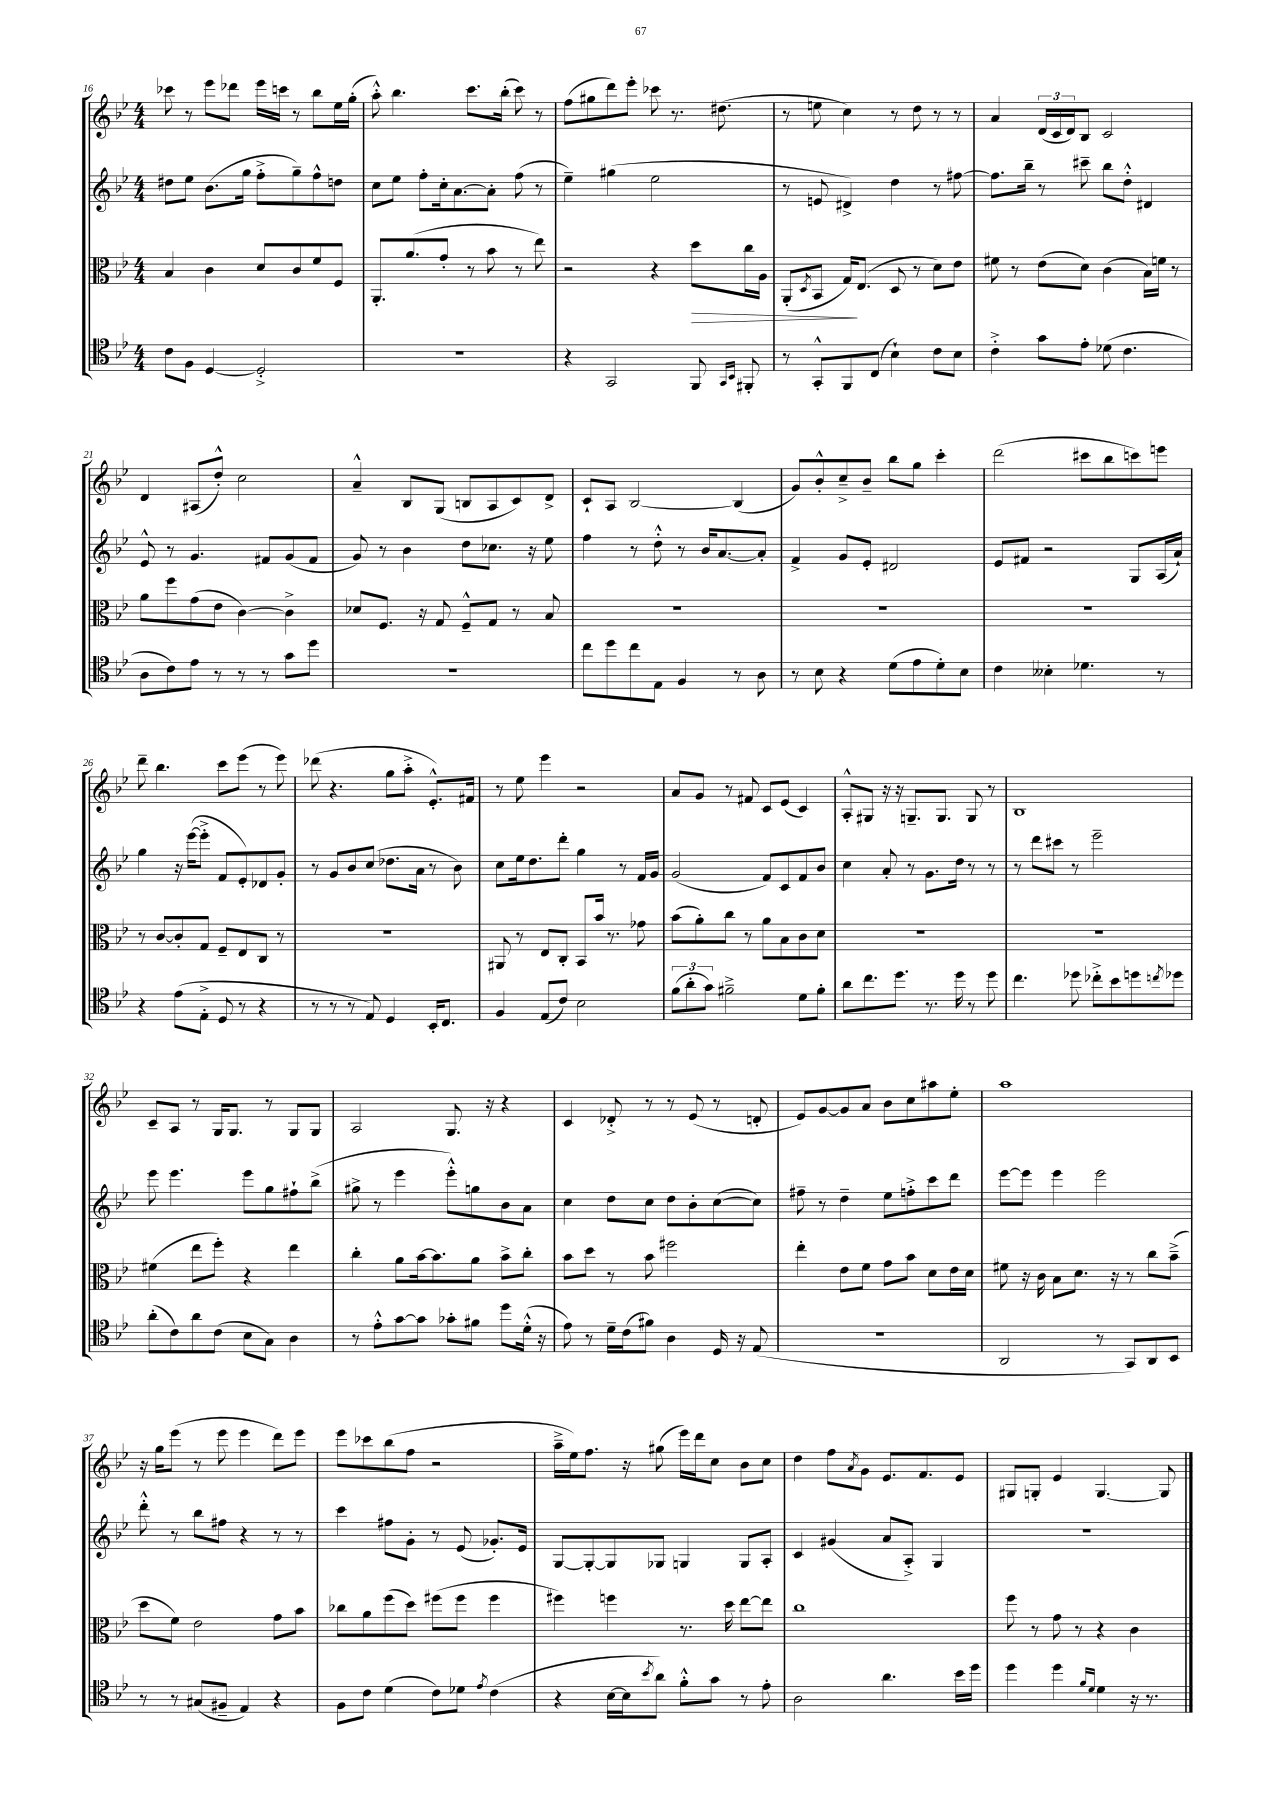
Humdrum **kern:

**kern	**kern	**kern	**kern
*staff4	*staff3	*staff2	*staff1
*clefC4	*clefC3	*clefG2	*clefG2
*k[b-e-]	*k[b-e-]	*k[b-e-]	*k[b-e-]
*M4/4	*M4/4	*M4/4	*M4/4
8c	4B-	8dd#	8ccc-
8F	.	8ee-	8r
[4D	4c	(8.b-	8eee-
.	.	.	8ddd-
.	.	16gg	.
2D'^]	8d	8ff'^	16eee-
.	.	.	16ccc
.	8c	8gg~)	8r
.	8f	8ff^^	8bb-
.	8F	8dd	16ee-
.	.	.	(16gg'
=	=	=	=
1r	8.AA'	8cc	8aa'^^)
.	.	8ee-	4.bb-
.	(8.a	.	.
.	.	8ff'	.
.	8g'	16cc'	.
.	.	[8.a	.
.	8r	.	8.ccc
.	8b-	8a']	.
.	.	.	(16bb-'
.	8r	(8ff	8ccc)
.	8ee-)	8r	8r
=	=	=	=
4r	2r	4ee-~)	(8ff
.	.	.	8gg#
2GG	.	(4gg#	8ddd)
.	.	.	8eee-'
.	4r	2ee-	8ccc-
.	.	.	8.r
8FF	8dd	.	.
.	.	.	(8.dd#
16qqGG	.	.	.
16qqBB-	.	.	.
8FF#'	16cc	.	.
.	16A	.	.
=	=	=	=
8r	(8AA'	8r	8r
.	8qD	.	.
8GG'^^	8BB-	8e	8ee
8FF	16G)	4d#^)	4cc)
.	(8.E-	.	.
(8C	.	.	.
4B-`)	8D	4dd	8r
.	8r	.	8dd
8c	8d)	8r	8r
8B-	8e-	[8ff#	8r
=	=	=	=
4c'^	8f#	8.ff#]	4a
.	8r	.	.
.	.	16bb-~	.
8g	(8e-	8r	(24d
.	.	.	24c
.	.	.	24d)
8e-'	8d)	8ccc#~	8B-
(8d-	(4c	8bb-	2c
4.c	.	8dd'^^	.
.	16B-)	4d#	.
.	16f	.	.
.	8r	.	.
=	=	=	=
8A	8a	8e-^^	4d
8c)	8ff	8r	.
8e-	(8g	4.g	(8A#
8r	8e-	.	8dd'^^)
8r	[4c)	.	2cc
8r	.	8f#	.
8g	4c^]	(8g	.
8dd	.	8f#	.
=	=	=	=
1r	8d-	8g)	4a~^^
.	8.F	8r	.
.	.	4b-	8B-
.	16r	.	.
.	8G	.	(8G
.	8F~^^	8dd	8B
.	8G	8.cc-	8A
.	8r	.	8c)
.	.	16r	.
.	8B-	8ee-	8d^
=	=	=	=
8cc	1r	4ff	8c`
8dd	.	.	8A
8cc	.	8r	[2B-
8E-	.	8dd'^^	.
4F	.	8r	.
.	.	16b-	.
.	.	[8.a	.
8r	.	.	(4B-]
8A	.	8a']	.
=	=	=	=
8r	1r	4f^	8g)
8B-	.	.	8b-'^^
4r	.	8g	8cc~^
.	.	8e-'	8b-~
(8d	.	2d#	8bb-
8e-	.	.	8gg
8d')	.	.	4ccc'
8B-	.	.	.
=	=	=	=
4c	1r	8e-	(2ddd
.	.	8f#	.
4B--'	.	2r	.
4.d-	.	.	8ccc#
.	.	.	8bb-
.	.	8G	8ccc)
8r	.	(16A	8eee
.	.	16a`)	.
=	=	=	=
4r	8r	4gg	8ddd~
.	[8c	.	4.bb-
(8e-	8c']	16r	.
.	.	([16eee-	.
8E-'^	8G	8eee-'^]	.
8D	8F~	8f	8ccc
8r	8E-	8e-')	(8eee-
4r	8C	8d-	8r
.	8r	8g'	8eee-)
=	=	=	=
8r	1r	8r	(8ddd-
8r	.	8g	4.r
8r	.	8b-	.
8E-)	.	(8cc	.
4D	.	8.dd-	8gg
.	.	.	8aa'^
.	.	16a	.
16BB-'	.	8r	8.e-'^^)
8.C	.	.	.
.	.	8b-)	.
.	.	.	16f#
=	=	=	=
4F	8AA#	8cc	8r
.	8r	16ee-	8ee-
.	.	8.dd	.
(8E-	8E-	.	4eee-
8c)	8C'	8ddd'	.
2B-	8BB-	4gg	2r
.	16b-	.	.
.	8.r	.	.
.	.	8r	.
.	8g-	16f	.
.	.	16g	.
=	=	=	=
(12f	(8b-	(2g	8a
12a'	.	.	.
.	8a')	.	8g
12g)	.	.	.
2f#~^	8cc	.	8r
.	8r	.	8f#
.	8a	8f)	8c
.	8B-	8c	(8e-
8d	8c	8f	4c)
8f#'	8d	8b-	.
=	=	=	=
8a	1r	4cc	8A'^^
8.cc	.	.	8G#
.	.	8a'	16r
8.dd	.	.	16r
.	.	8r	8.G~
8.r	.	8.g	.
.	.	.	8.G
16dd	.	16dd	.
8r	.	8r	8G
8dd	.	8r	8r
=	=	=	=
4.cc	1r	8r	1B-
.	.	8ddd	.
.	.	8ccc#	.
8dd-	.	8r	.
8cc-'^	.	2eee-~	.
8b-	.	.	.
8dd	.	.	.
8qcc	.	.	.
8dd-	.	.	.
=	=	=	=
(8a'	(4f#	8eee-	8c~
8c)	.	4.eee-	8A
8a	8ee-	.	8r
(8c	8ff')	.	16G
.	.	.	8.G
8B-	4r	8eee-	.
8G)	.	8gg	8r
4A	4ee-	8ff#`	8G
.	.	(8bb-^	8G
=	=	=	=
8r	4cc'	8gg#^	2A
8e-'^^	.	8r	.
[8g	8a	4eee-	.
8g]	[16b-	.	.
.	8.b-]	.	.
8g-'	.	8eee-'^^)	8.G
8f#	8a	8gg	.
.	.	.	16r
8dd	8b-^	8b-	4r
(16d'^^	8cc'	8a	.
16r	.	.	.
=	=	=	=
8e-)	8b-	4cc	4c
8r	8dd	.	.
16d~	8r	8dd	8d-'^
(16c	.	.	.
8f#)	8b-	8cc	8r
4A	2ff#	8dd	8r
.	.	8b-'	(8e-
16D	.	([8cc	8r
16r	.	.	.
(8E-	.	8cc])	8d'
=	=	=	=
1r	4ee-'	8ff#~	8e-)
.	.	8r	[8g
.	8e-	4dd~	8g]
.	8f	.	8a
.	8g	8ee-	8b-
.	8b-	8ff'^	8cc
.	8d	8ccc	8aa#
.	16e-	8ddd	8ee-'
.	16d	.	.
=	=	=	=
2AA	8f#	[8eee-	1aa
.	16r	8eee-]	.
.	16c	.	.
.	8B-	4eee-	.
.	8.d	.	.
8r	.	2eee-	.
.	16r	.	.
8GG)	8r	.	.
8AA	8cc	.	.
8BB-	(8b-~^	.	.
=	=	=	=
8r	8dd	8ddd'^^	16r
.	.	.	16gg
8r	8f)	8r	(8eee-
(8G#	2e-	8bb-	8r
8F#~	.	8ff#	8eee-
4E-)	.	4r	4eee-
4r	8g	8r	8ddd)
.	8b-	8r	8eee-
=	=	=	=
8F	8cc-	4ccc	8eee-
8c	8a	.	8ccc-
(4d	(8ff	8ff#	(8bb-
.	8dd)	8g'	8ff
8c)	(8ff#	8r	2r
8d-	8ff#	(8e-	.
8qe-	.	.	.
(4c	4ff#	8.g-')	.
.	.	16e-	.
=	=	=	=
4r	4ff#)	[8G	16aa~^
.	.	.	16ee-)
.	.	8G'_	8.ff
[16B-	4ff	8G]	.
16B-]	.	.	16r
8qb-	.	.	.
8a)	.	8G-	(8gg#
8f'^^	8.r	4G	16eee-)
.	.	.	16ddd
8g	.	.	8cc
.	16dd	.	.
8r	[8ee-	8G	8b-
8e-'	8ee-]	8A'	8cc
=	=	=	=
2A	1cc	4c	4dd
.	.	(4g#	8ff
.	.	.	8qa
.	.	.	8g
4.a	.	8a	8.e-
.	.	8A'^)	.
.	.	.	8.f
.	.	4G	.
16b-	.	.	8e-
16dd	.	.	.
=	=	=	=
4dd	8ff	1r	8G#
.	8r	.	8G'
4dd	8g	.	4e-
.	8r	.	.
16qqf	.	.	.
16qqd	.	.	.
4d	4r	.	[4.G
16r	4c	.	.
8.r	.	.	.
.	.	.	8G]
==	==	==	==
*-	*-	*-	*-
